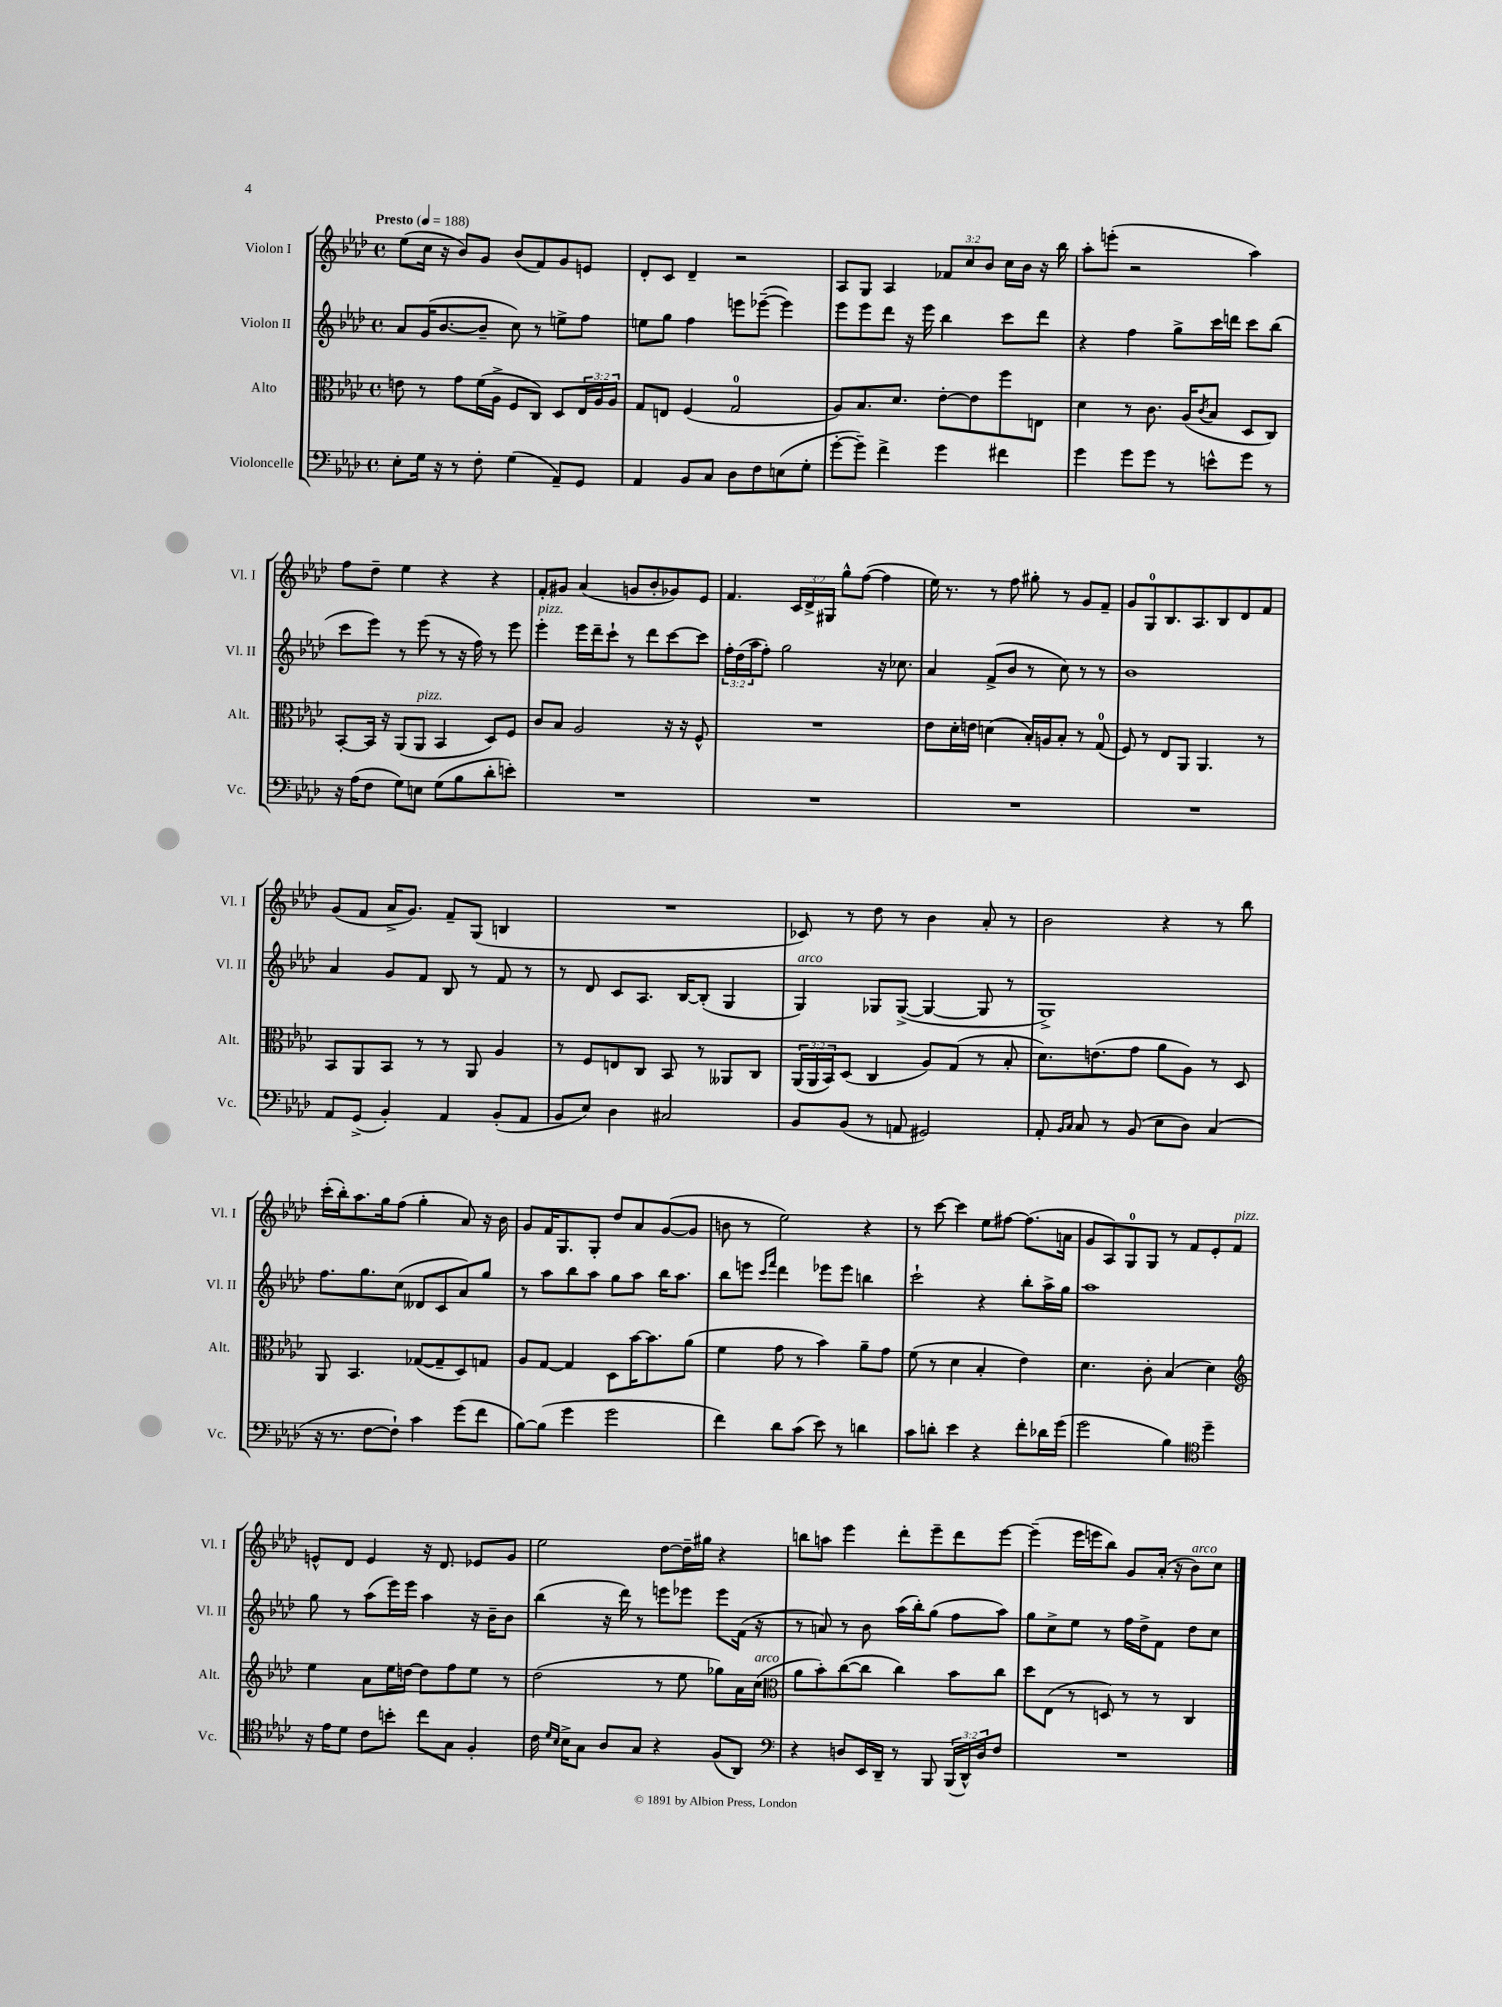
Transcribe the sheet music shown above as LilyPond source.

<<
\new StaffGroup <<
\new Staff = "s0" \with { instrumentName = "Violon I" shortInstrumentName = "Vl. I" } {
    \clef treble \key aes \major \defaultTimeSignature \time 4/4 \override Staff.TupletNumber.text = #tuplet-number::calc-fraction-text \tempo "Presto" 4 = 188
    ees''8( c''16 r16 bes'8) g'8 bes'8( f'8) g'8 e'8 |
    des'8-. c'8 des'4-- r2 |
    aes8 g8 aes4 \tuplet 3/2 { fes'8 c''8 bes'8 } c''16 bes'16 r16 bes''16 |
    aes''8-. e'''8-.( r2 aes''4) |
    f''8 des''8-- ees''4 r4 r4 |
    f'8-. gis'8 aes'4( g'8 bes'8-. ges'8) ees'8 |
    f'4. \tuplet 3/2 { c'16 des'16-> gis16 } g''8-^ f''8~( f''4 |
    ees''16) r8. r8 f''8 gis''8-. r8 g'8 f'8-- |
    g'8 g8-0 bes8. aes8. bes8 des'8 f'8 |
    g'8( f'8 aes'16-> g'8.) f'8-- g8( b4 |
    R1 |
    ces'8) r8 des''8 r8 bes'4 aes'8-. r8 |
    bes'2 r4 r8 bes''8 |
    c'''16-.( bes''16-.) aes''8. g''16 f''8( g''4-. aes'8) r16 bes'16 |
    g'8 f'16 g8. g8-. des''8 aes'8 g'8~( g'8 |
    b'8 r8 ees''2) r4 |
    r8 c'''8~ c'''4 ees''8 fis''8~ fis''8.( a'16 |
    g'8 aes8) g8-0 g8 r8 f'8 ees'8-. f'8^\markup { \italic "pizz." } |
    e'8-^ des'8 e'4 r16 des'8. ees'8 g'8 |
    ees''2 des''8~ des''16-- gis''16 r4 |
    b''8 a''8 ees'''4 des'''8-. ees'''8-- des'''8 ees'''8~ |
    ees'''4--( ees'''16 e'''16 bes''8) g'8 aes'16-.( r16 bes'8^\markup { \italic "arco" }) c''8 \bar "|." |
}
\new Staff = "s1" \with { instrumentName = "Violon II" shortInstrumentName = "Vl. II" } {
    \clef treble \key aes \major \defaultTimeSignature \time 4/4 \override Staff.TupletNumber.text = #tuplet-number::calc-fraction-text
    aes'8 g'16( bes'8.~ bes'8-- c''8) r8 e''8-> f''8 |
    e''8 g''8 f''4 e'''8 ees'''8~--( ees'''4) |
    ees'''8 ees'''8 des'''8 r16 ees'''16 bes''4 c'''8 des'''8 |
    r4 f''4 g''8-> c'''16 d'''16 c'''8 bes''8( |
    c'''8 ees'''8) r8 ees'''8( r8 r16 f''16) r8 ees'''8 |
    ees'''4-.^\markup { \italic "pizz." } ees'''16 des'''16-- c'''8-! r8 des'''8 c'''8~ c'''8 |
    \tuplet 3/2 { f''16-. des''16( aes''16 } f''8-.) g''2 r16 ces''8. |
    aes'4 f'8->( bes'8 r8 c''8) r8 r8 |
    bes'1 |
    aes'4 g'8 f'8 bes8 r8 f'8 r8 |
    r8 des'8 c'8 aes8. bes16~ bes8-.( g4 |
    g4^\markup { \italic "arco" }) ges8 ges8~->( ges4~ ges8 r8 |
    g1->) |
    f''8. g''8. c''8( deses'8 c'8 aes'8) g''8 |
    r8 aes''8 bes''8 aes''8 g''8 aes''8 bes''16 aes''8. |
    bes''8 e'''8 \grace { c'''16 f'''16 } des'''4 ees'''8 ees'''8 b''4 |
    c'''2-! r4 bes''8-. aes''16-> g''16 |
    aes''1 |
    g''8 r8 aes''8( ees'''16) ees'''16 aes''4 r16 bes'16-- bes'8 |
    bes''4( r16 des'''16) r8 e'''8 ees'''8 ees'''8 f'16( r16 |
    r8 a'8) r8 bes'8 aes''16( bes''16-.) g''8( f''8 aes''8) |
    g''8 c''8-> ees''8 r8 f''16 des''16-> f'8 des''8 c''8 \bar "|." |
}
\new Staff = "s2" \with { instrumentName = "Alto" shortInstrumentName = "Alt." } {
    \clef alto \key aes \major \defaultTimeSignature \time 4/4 \override Staff.TupletNumber.text = #tuplet-number::calc-fraction-text
    e'8 r8 g'8 f'16( aes16-> f8 c8) des8 \tuplet 3/2 { ees16 aes16 aes16 } |
    g8 e8 f4( g2-0 |
    aes8) bes8. des'8. ees'8~-. ees'8 f''8 e8 |
    des'4 r8 c'8. aes16( \acciaccatura { c'8 } bes8 des8 c8) |
    bes,8~-. bes,16 r16 aes,8( aes,8^\markup { \italic "pizz." } bes,4 des8) f8 |
    c'8 bes8 aes2 r16 r16 f8-^ |
    R1 |
    ees'8 des'16-. e'16 d'4( bes16-.) a16 bes8-. r8 g8-0( |
    f8) r8 ees8 aes,8 aes,4. r8 |
    bes,8 aes,8 bes,8 r8 r8 aes,8 aes4 |
    r8 f8 e8 c8 bes,8 r8 aeses,8 c8 |
    \tuplet 3/2 { aes,16( aes,16 bes,16) } des8( c4 aes8) g8( r8 bes8-. |
    des'8.) e'8.( g'8 aes'8 aes8) r8 des8 |
    aes,8 bes,4. ges8~( ges8-- des8) g8 |
    aes8 g8~ g4 des8 bes'16~ bes'8. aes'8( |
    f'4 g'8 r8 bes'4) aes'8-- g'8 |
    f'8( r8 des'4 bes4-. ees'4) |
    des'4. c'8-. bes4( des'4) |
    \clef treble ees''4 aes'8 ees''16 d''16~ d''8 f''8 ees''8 r8 |
    des''2( r8 ees''8 ges''8) aes'16 c''16^\markup { \italic "arco" }( |
    \clef alto aes'8 bes'8-.) c''8~( c''8 c''4) bes'8 c''8 |
    des''8 ees8( r8 d8) r8 r8 c4 \bar "|." |
}
\new Staff = "s3" \with { instrumentName = "Violoncelle" shortInstrumentName = "Vc." } {
    \clef bass \key aes \major \defaultTimeSignature \time 4/4 \override Staff.TupletNumber.text = #tuplet-number::calc-fraction-text
    ees8-. g16 r16 r8 f8-. g4( aes,8--) g,8 |
    aes,4 bes,8 c8 des8 f8 e8( g8-. |
    g'8~-. g'8--) f'4-> g'4 fis'4 |
    g'4 g'8 g'8 r8 e'8-^ g'8 r8 |
    r16 aes16( f8 g8) e8 g8( bes8 des'8-. e'8-.) |
    R1 |
    R1 |
    R1 |
    R1 |
    aes,8 g,8->( bes,4-.) aes,4 bes,8-.( aes,8 |
    bes,8 ees8) des4 cis2 |
    bes,8 bes,8( r8 a,8 gis,2) |
    aes,8-. \grace { bes,16 c16 } c8 r8 bes,8( ees8 des8) c4( |
    r16 r8. f8~ f8-!) c'4 g'8( f'8 |
    bes8~) bes8( g'4 g'2 |
    f'4) des'8 c'8( ees'8) r8 d'4 |
    c'8 d'8-. ees'4 r4 f'8-. des'16 g'16( |
    g'2 bes4) \clef tenor des''4-- |
    r16 ees'16 des'8 c'8 b'8-. c''8 g8 f4-. |
    c'16 \grace { des'16 bes16 } bes16-> g8 aes8 g8 r4 f8( aes,8) |
    \clef bass r4 d8 ees,16 des,16-- r8 bes,,8 \tuplet 3/2 { bes,,16( des,16-^) d16 } f8 |
    R1 \bar "|." |
}
>>
>>
\layout { \context { \Score \remove "Bar_number_engraver" } }
